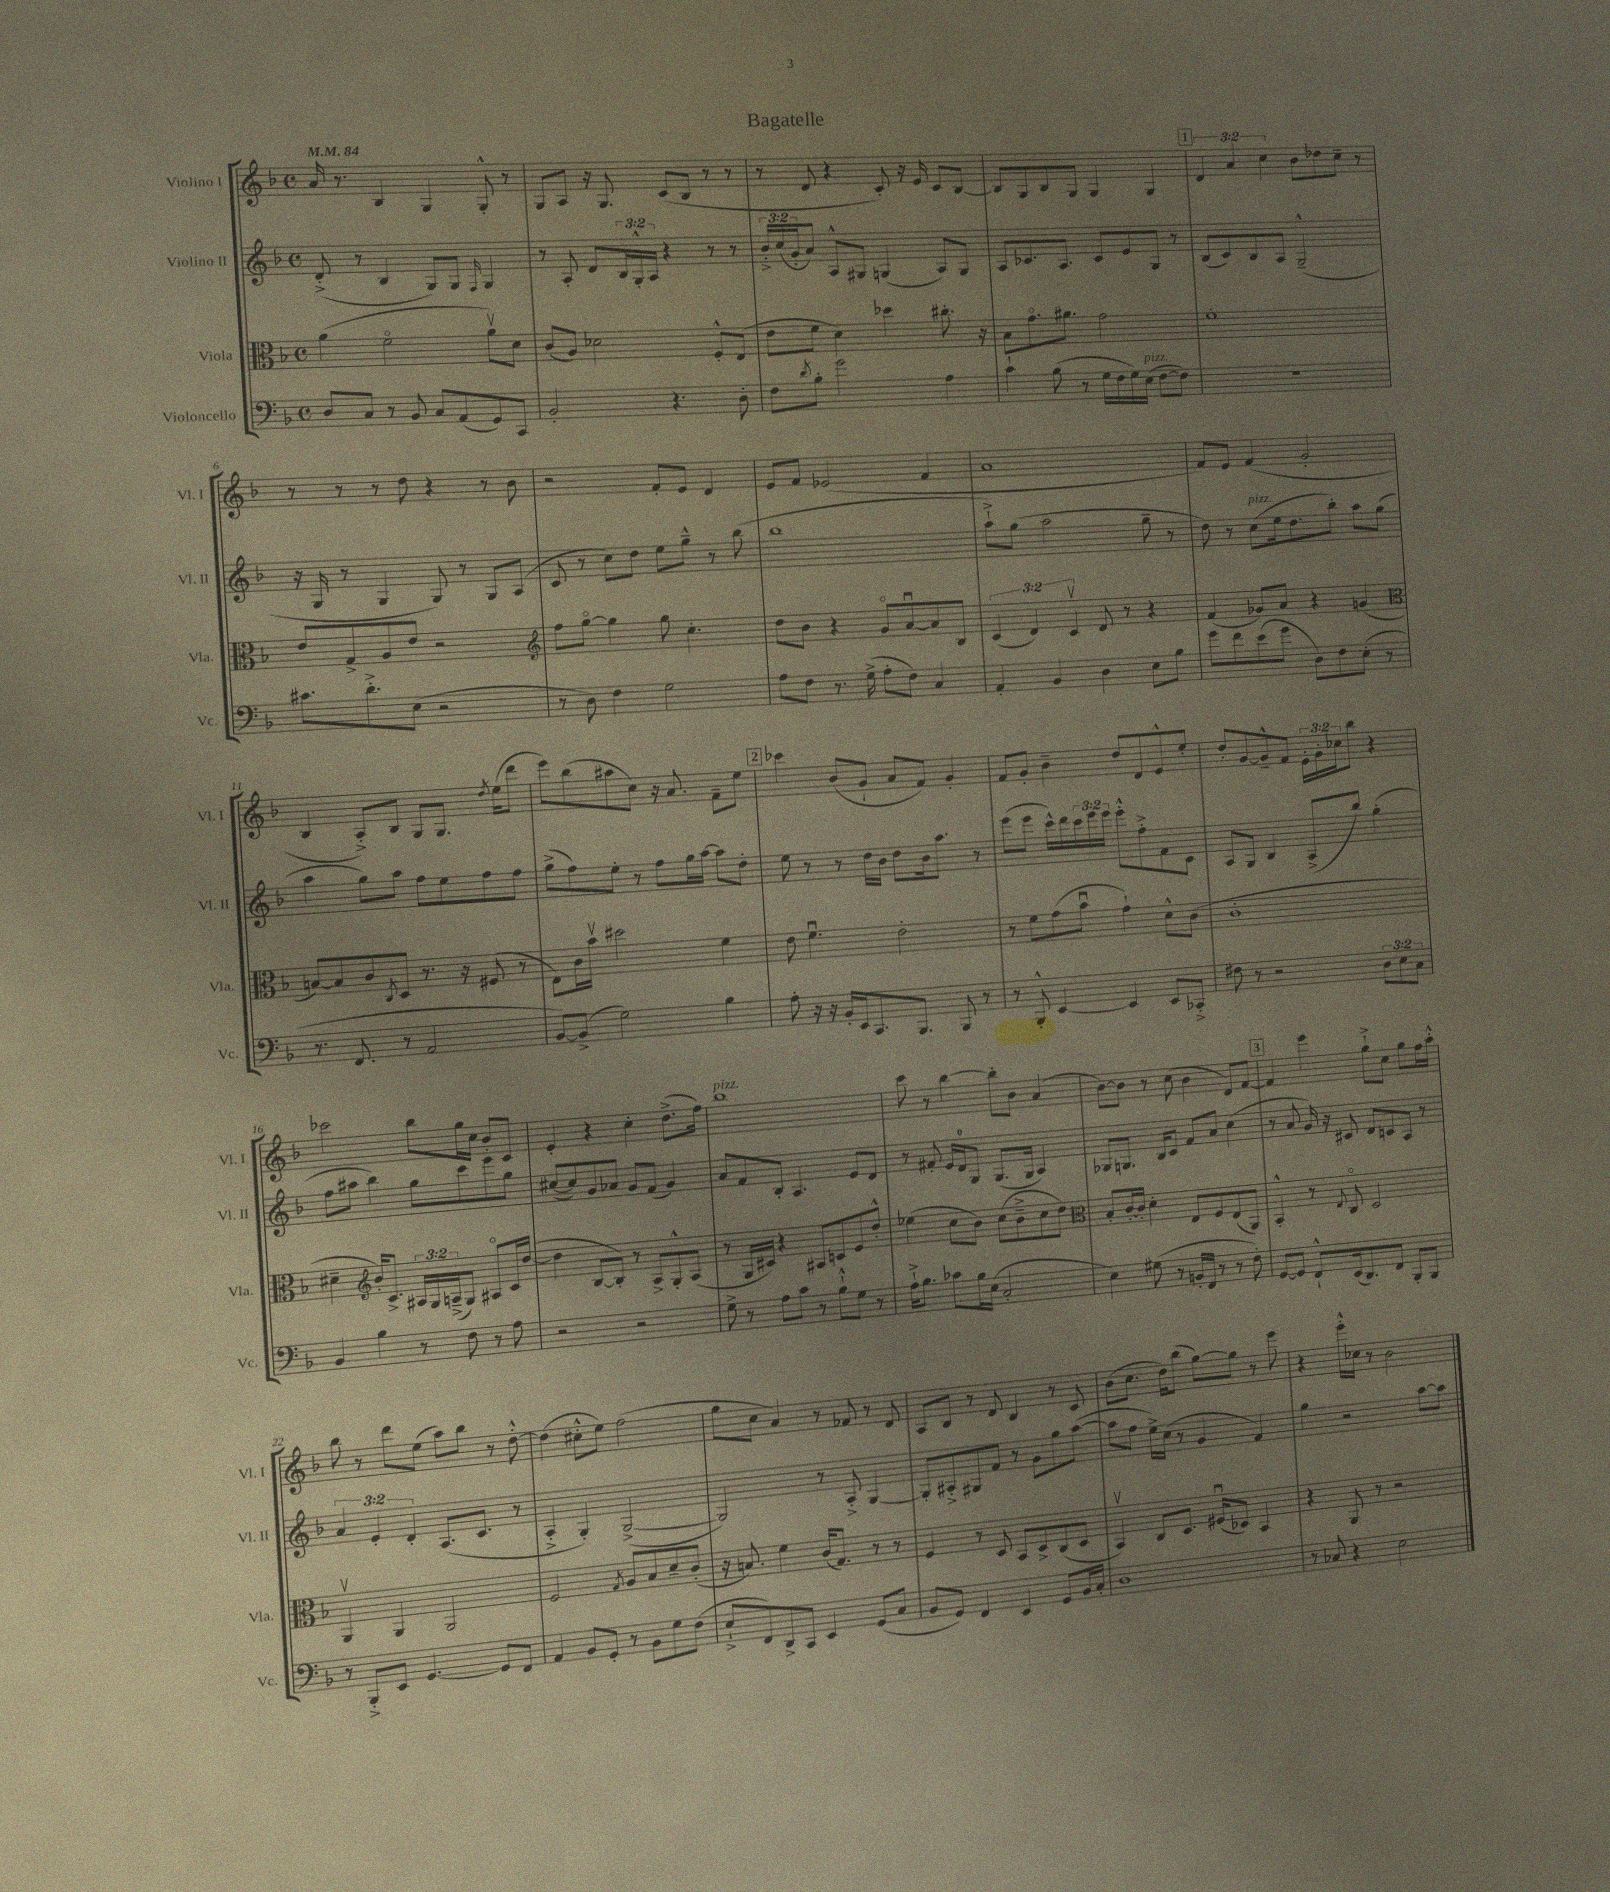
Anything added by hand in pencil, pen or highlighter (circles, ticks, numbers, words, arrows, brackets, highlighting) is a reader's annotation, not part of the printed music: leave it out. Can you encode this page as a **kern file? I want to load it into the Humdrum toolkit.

**kern	**kern	**kern	**kern
*staff4	*staff3	*staff2	*staff1
*clefF4	*clefC3	*clefG2	*clefG2
*k[b-]	*k[b-]	*k[b-]	*k[b-]
*M4/4	*M4/4	*M4/4	*M4/4
*met(c)	*met(c)	*met(c)	*met(c)
*MM84	*MM84	*MM84	*MM84
8D	(4a	(8d'^	16a
.	.	.	8.r
8C	.	8r	.
8r	2fo	4B-	4B-
8BB-	.	.	.
8C	.	8G)	4G
(8AA	.	8G	.
.	.	16qqF	.
8GG)	8av)	4G	8G'^^
8CC	8d	.	8r
=	=	=	=
2BB-'	(8c	8r	8G
.	8A)	8A'	8A
.	2d-	8d	16r
.	.	.	8.G
.	.	24B-	.
.	.	24G'^^	.
.	.	24A	.
4.r	.	4r	(8c
.	.	.	8B-
.	8F'^^	8r	8r
8D'	(8E	8r	8r
=	=	=	=
8F	8e	24b-'^	8r
.	.	(24cc	.
.	.	24g'	.
8qd	.	.	.
8B-'	8f	8a)	8d
2g	4d)	8A^^	4r
.	.	8G#	.
.	4dd-	(4G	8c')
.	.	.	16r
.	.	.	16e
4A	8.cc#'	8A)	8c
.	.	8G	[8B-
.	16r	.	.
=	=	=	=
4c`	8B-	8A	8B-]
.	8.go	8.c-	8G
(8B-	.	.	8B-
.	8.a#	8.A	.
8r	.	.	8G
16G	2g	8c-	4G
16F	.	.	.
16G)	.	8e	.
(16E	.	.	.
[8F	.	8G	4G
8F])	.	8r	.
=	=	=	=
1r	1f'	(8B-	6d
.	.	8c)	.
.	.	.	6a
.	.	8B-	.
.	.	.	6cc
.	.	8A	.
.	.	(2G~^^	8b-
.	.	.	8dd-
.	.	.	8cc~
.	.	.	8r
=	=	=	=
8.c#	8e	16r	8r
.	.	16G	.
.	8G^	8r	8r
8.d'^	.	.	.
.	8A	4G	8r
(8E	8e	.	8dd
2r	2r	8G)	4r
.	.	8r	.
.	.	8G	8r
.	.	(8A	8b-
=	=	=	=
*	*clefG2	*	*
8r	8ff	8c	2r
8D)	[8ggo	8r	.
4F	4gg]	8cc)	.
.	.	8dd	.
2G	8gg	8ee	8f'
.	4.cc'	8gg~^^	8e
.	.	8r	4d
.	.	(8bb-	.
=	=	=	=
8A	8dd	1bb-	8e
8F	8b-	.	8f
8.r	4r	.	(2e-
(16G^	.	.	.
8A'	8go	.	.
8F)	[8au	.	.
4C	8a]	.	4f
.	8B-	.	.
=	=	=	=
4AA'	(6c	8aa`^)	1a
.	.	(8gg	.
.	6d)	.	.
4BB-	.	2aa	.
.	6cv	.	.
4D	8d	.	.
.	8r	.	.
8E	4r	8gg~	.
8B-	.	8r	.
=	=	=	=
8g	(4f	8dd)	8f)
8f	.	8r	8e
(8e	8g-)	(8cc	(4f
8g	8a	16ee	.
.	.	8.dd	.
8D)	4r	.	2g'
8F	.	8bb-')	.
(8E'	(4g	8aa	.
8r	.	(8gg	.
=	=	=	=
*	*clefC3	*	*
8.r	[8B)	4aa	4B-
.	8B]	.	.
8.FF	.	.	.
.	8c	8gg)	8A'^)
.	8qC	.	.
8r	8D	8aa	8B-
2AA	8.r	8ff	8G
.	.	8ee	8.G
.	16r	.	.
.	(8F#	8ff	.
.	.	.	8qdd
.	.	.	(16ee
.	8r	8ff	8ddd
=	=	=	=
[8BB-)	8E)	(8gg^	8eee)
(8BB-^]	16c	8ff)	(8bb-
.	16b-v	.	.
2G)	2dd#	8ee'	8aa#
.	.	8r	8cc)
.	.	8ff	16r
.	.	.	8.a
.	.	16gg	.
.	.	[16aa	.
4B-	4f	8aa]	8f~
.	.	8dd'	8ee
=	=	=	=
8A'	8e	8ee	4ccc-
16r	4.fu	8r	.
16r	.	.	.
16BB-'	.	8r	(8b-
16EE	.	.	.
8.CC	.	16dd	8g`
.	.	16b-	.
.	2e'	8dd	8a
8.BBB-	.	.	.
.	.	16b-	8f)
.	.	8.aa	.
8BBB-	.	.	4g'
8r	.	8r	.
=	=	=	=
8r	8r	(8eee	8f
8BBB-'^^	8f	8eee	8g'
[4EE	(8g	16ccc^^)	4b-~
.	.	16ddd	.
.	8b-u	24ccc	.
.	.	24eee	.
.	.	24eee	.
4EE]	4g`)	8eee'^^	8dd
.	.	8ff'^	8d
8EE	8d^^	8f	8e^^
8CC-'^	(8c	8c	8ee'
=	=	=	=
8F#	1c'	8A	8dd'
8r	.	8G	[8g
2r	.	4B-	8g~^^]
.	.	.	8f
.	.	(8A^	24e'
.	.	.	24g'
.	.	.	24cc-
.	.	8bb-)	8bb-
12D	.	(4gg'	4r
12E	.	.	.
12C	.	.	.
=	=	=	=
4BB-	4d#~	8ff	2ccc-
.	.	8aa#	.
*	*clefG2	*	*
4B-	16b-')	4bb-)	.
.	8.c^	.	.
8r	24A#	8gg	8bb-
.	24G	.	.
.	(24A~^	.	.
8F	8G)	8ccc	16gg
.	.	.	16cc
8r	8A#o	8eee	8b-'
8A	16c	8gg	8c
.	([16dd	.	.
=	=	=	=
2r	4dd]	([8cc#	4e'
.	.	8cc#])	.
.	[8B-	8g	4r
.	8B-'])	8a-	.
2r	8r	8g	4cc'
.	8A^	(8f	.
.	8G'^^	4g)	(8.dd^
.	(8A	.	.
.	.	.	16ff)
=	=	=	=
8G^	8r	8a	1bb-
8r	16G	8f	.
.	16c#)	.	.
8A	4r	8B-'	.
8c	.	4.A	.
8r	8A#	.	.
8B-`^^	8c	.	.
8G	8e	8e	.
8r	8dd'^^	8d	.
=	=	=	=
16A`^	(4ee-	8r	8ccc
8.B-	.	.	.
.	.	8f#'	8r
8c-	8cc	16e	[4bb-
.	.	16d	.
16B-	8b-)	8G	.
(16E	.	.	.
2C'	(8cc	(8.G	8bb-']
.	8b-~^	.	8b-
.	.	16G	.
.	8cc	4A)	(4a
.	8dd)	.	.
=	=	=	=
*	*clefC3	*	*
4E)	8B-'	8G-	[8b-)
.	[16c'	8.G	8b-]
.	16c']	.	.
(8G#	4d'	.	8r
.	.	16B-	.
8r	.	8c	(8cc
16BB'	8E	8f	4b-
16FF	.	.	.
8r	8F	8a	.
8r	(8E	(4cc	8d)
8F')	8AA)	.	[8f
=	=	=	=
[8GG	4BB-'^^	8r	4f]
8GG]	.	8a	.
8FF`^^	8r	16g)	4eee
.	.	16r	.
.	8qqE	.	.
(16EE	8Co	8c#	.
8.DD)	.	.	.
.	2D	8d	8gg`^
8FF	.	8c	8cc
8BBB-'	.	8A	8gg
8BBB-	.	8r	16ff
.	.	.	16aa'^^
=	=	=	=
8r	4AAv	6a	8bb-
8BBB-'^	.	.	8r
.	.	6e'	.
8EE	4AA	.	8ddd
.	.	6d'	.
[4.GG	.	.	(8ee
.	2AA	(8.A	8aa)
.	.	.	8bb-
.	.	8.c	.
8GG]	.	.	8r
8FF	.	8r	[8dd'^^
=	=	=	=
4AA	2F	4A'^	(4dd]
8BB-	.	4G')	8cc#'^^
8GG'	.	.	8ee)
.	8qG	.	.
8r	8A	([2G^	(2ff
8BB-	8B-	.	.
8G	8d~	.	.
(8F	(8c'	.	.
=	=	=	=
8E`^	16r	2G])	8gg
.	8.B)	.	.
8FF)	.	.	8cc
8DD^	4f	.	4a)
8CC	.	.	.
4EE	(16c	8r	8r
.	8.G)	.	.
.	.	8A'^	8f-
(8GG	8r	[4G	8r
8C	8r	.	8d
=	=	=	=
8BB-	4F	8G']	8A
8GG)	.	8A#'^	8B-
4FF	8r	8G#	8r
.	8D	8f	8d
4EE	8BB-	8r	4B-
.	8D^	8g	.
8GG	(8C	8gg	8r
16BB-	8D	([8aa	8c
16C'	.	.	.
=	=	=	=
1D	4BB-v)	8aa]	(8b-
.	.	8ff	8.cc
.	8C	16ee^)	.
.	.	(16cc	16dd)
.	8.D	8r	(8bb-
.	.	4g	[8gg)
.	(16F#u	.	.
.	8D-)	.	8gg]
.	4BB-	4f)	8r
.	.	.	8eee
=	=	=	=
8r	4r	4gg	4r
8C-	.	.	.
4r	8AA	2r	16eee'^^
.	.	.	16cc-
.	8r	.	8r
2E	2r	.	2b-
.	.	[8aa	.
.	.	8aa]	.
==	==	==	==
*-	*-	*-	*-
